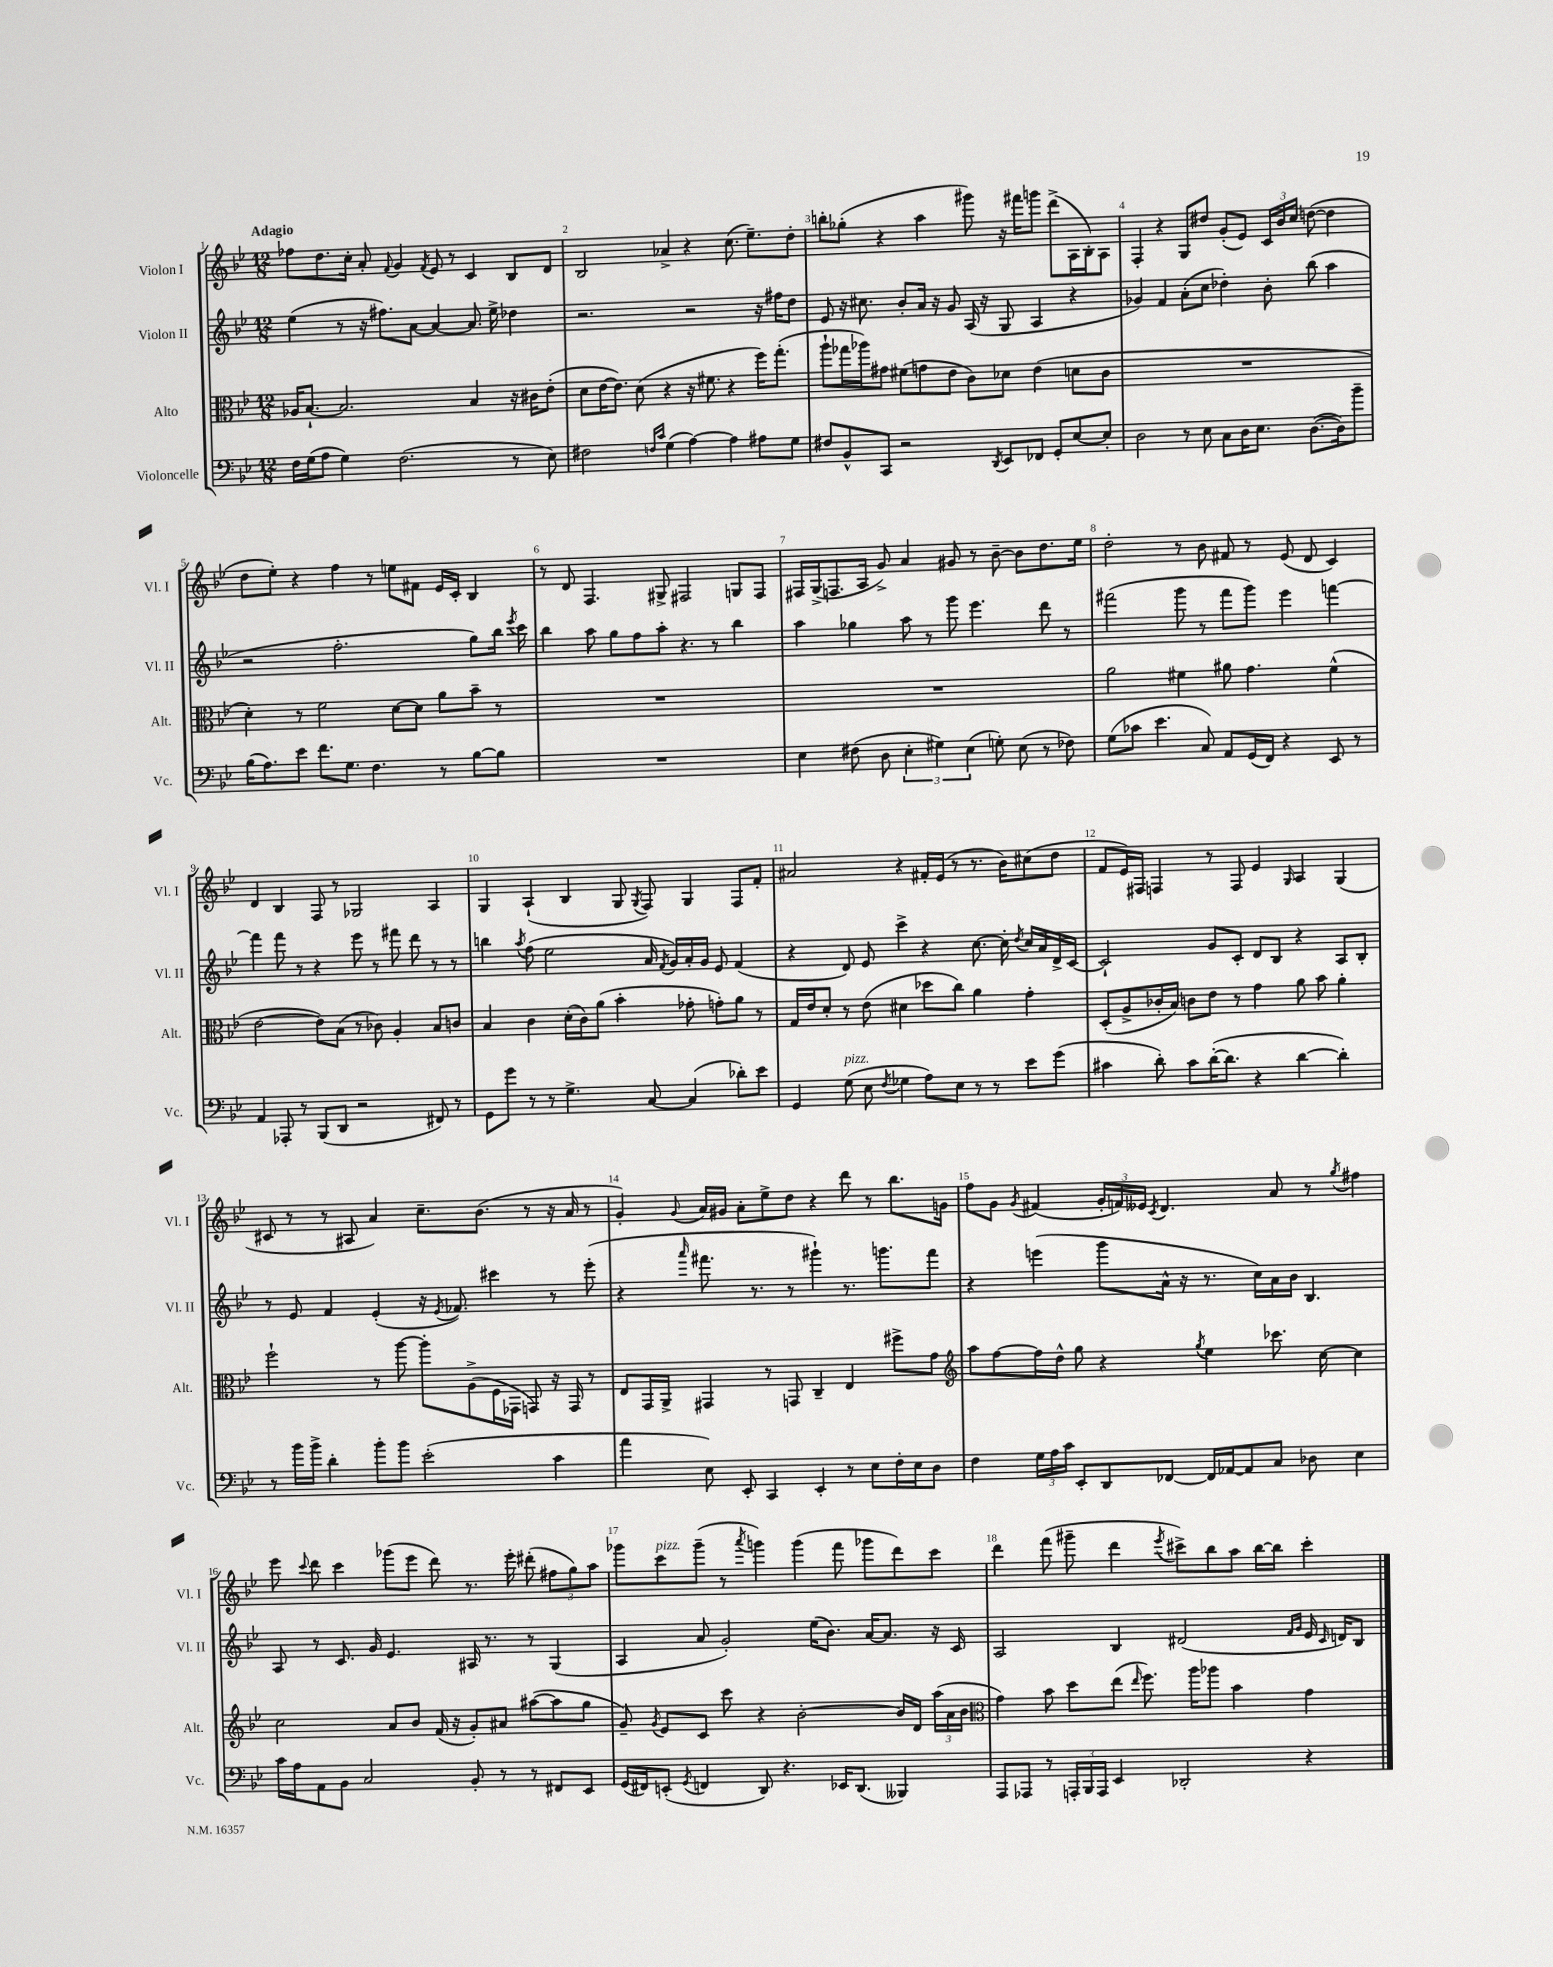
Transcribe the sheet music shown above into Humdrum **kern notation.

**kern	**kern	**kern	**kern
*part4	*part3	*part2	*part1
*staff4	*staff3	*staff2	*staff1
*I"Violoncelle	*I"Alto	*I"Violon II	*I"Violon I
*I'Vc.	*I'Alt.	*I'Vl. II	*I'Vl. I
*clefF4	*clefC3	*clefG2	*clefG2
*k[b-e-]	*k[b-e-]	*k[b-e-]	*k[b-e-]
*M12/8	*M12/8	*M12/8	*M12/8
=1	=1	=1	=1
!	!	!	!LO:TX:a:B:t=Adagio
16F\LL	16A-X/KL	(4ee-\	8ff-X\L
(16G\J	[8.B-`/J	.	.
8A\J	.	.	8.dd\
4G\)	2.B-/]	8r	.
.	.	.	16cc'\Jk
.	.	16r	8a'/
.	.	8.ff#X\L)	.
.	.	.	8qqf/
(2.F\	.	.	4g/
.	.	[8a\J	.
.	.	.	8qf/
.	.	4a/_	8e-/
.	.	.	8r
.	4B-/	8.a/]	4c/
.	.	16ee-^\	.
8r	16r	4dd-X\	8B-/L
.	16c#X\KL	.	.
8E-\)	(8e-'\J	.	8d/J
=2	=2	=2	=2
2F#X\	8d\L	2.r	2B-/
.	[16e-\K	.	.
.	8.e-\J])	.	.
.	(8d\	.	.
16qqFn/LL	.	.	.
16qqc/JJ	.	.	.
(4G\	4r	.	4a-X^/
[4A\)	16r	2r	4r
.	8.f#X\	.	.
4A\]	4r	.	(8.cc\
.	.	.	8.ee-~\L)
8A#X\L	16ff\KL)	16r	.
.	(8.gg'\J	16ff#X\KL	.
8G\J	.	8dd\J	8dd'\J
=3	=3	=3	=3
8F#X/L	8aa`\L	8e-/	8bbn'\L
8BB-^^/	16gg-X\L	16r	(8gg-X'\J
.	16aa-X\J)	8.cc#X\	.
8CC/J	8g#X\J	.	4r
2r	(8f#X\L	8b-'/L	.
.	8gn\	16a/Jk	4aa\
.	.	16r	.
.	8e-\J	8g/	.
.	8c\L)	(16A/	8ggg#X\)
.	.	16r	.
8qDD/	.	.	.
8EE-/L	8d-X\J	8G/	16r
.	.	.	16fff#X\KL
8FF-X/J	(4e-\	4A/	8gggn\J
8GG'/L	.	.	(8ddd^\L
[8E-/	8dn\L	4r	16A\L
.	.	.	16B-'\J)
8E-'/J]	8c\J	.	8A\J
=4	=4	=4	=4
2D\	1.r	4g-X/)	4F'/
.	.	4f/	4r
8r	.	(8a'\L	8G/L
8E-\	.	8cc\J	8dd#X/J
8C\L	.	4dd-X'\)	(8g'/L
16D\K	.	.	8e-/J)
8.E-\J	.	.	.
.	.	8b-'\	24c/LL
.	.	.	24b-/
.	.	.	24cc/JJ
([8.D\L	.	(8bb-\	([8ddn\
.	.	4aa\	4dd\]
16D\k])	.	.	.
8b-~\J	.	.	.
!!LO:LB:g=z
=5	=5	=5	=5
(16B-\KL	4d'\)	2r	8dd\L
8.A\)	.	.	.
.	.	.	8ee-'\J)
8e-\J	8r	.	4r
8.f\L	2f\	.	.
.	.	2.ff'\	4ff\
8.G\J	.	.	.
4.F\	.	.	8r
.	[8d\L	.	8een\L
.	8d\J]	.	8f#X\J
8r	8a\L	.	16e-/LL
.	.	.	16c'/JJ
[8B-\L	8b-~\J	8gg\L)	4B-/
8B-\J]	8r	16bb-\Jk	.
.	.	8qeee-/	.
.	.	16ccc\	.
=6	=6	=6	=6
1.r	1.r	4bb-\	8r
.	.	.	8d/
.	.	8aa\	4.F/
.	.	8gg\L	.
.	.	8ff\	.
.	.	8aa'\J	8G#X^/
.	.	4.r	2F#X/
.	.	8r	.
.	.	4bb-\	8Gn/L
.	.	.	8F#/J
=7	=7	=7	=7
4E-\	1.r	4aa\	16F#X/LL
.	.	.	(16G^/J
.	.	.	8.Fn/
(8F#X\	.	4gg-X\	.
.	.	.	16A/Jk
8D\	.	.	8g^/)
6E-'\	.	8aa\	4a/
.	.	8r	.
6G#X\)	.	.	.
.	.	8ggg\	8g#X/
(6E-\	.	.	.
.	.	4.eee-\	8r
8Gn'\)	.	.	[8b-~\
(8E-\	.	.	8b-\L]
8r	.	8ddd\	8.dd\
8F-X\)	.	8r	.
.	.	.	16ee-\Jk
=8	=8	=8	=8
(8G\L	2a\	(2fff#X\	2dd'\
8c-X\J	.	.	.
4.e-\	.	.	.
.	4f#X\	8ggg\	8r
8C/)	.	8r	8b-\
8AA/L	8a#X\	8fff#\L	8f#X/
(16GG/L	4.g\	8ggg\J)	8r
16FF/JJ)	.	.	.
4r	.	4eee-\	(8e-/
.	.	.	8d/
8EE-/	(4f#^^\	[4fffn\	4c/)
8r	.	.	.
!!LO:LB:g=z
=9	=9	=9	=9
4AA/	[2e-\	4fff\]	4d/
8AAA-X'/	.	8fff\	4B-/
8r	.	8r	.
(8BBB-/L	8e-\L])	4r	8F/
8DD/J	(8B-\J	.	8r
2r	8r	8eee-\	2G-X/
.	8c-X\)	8r	.
.	4A'/	8fff#X\	.
.	.	8ddd\	.
8FF#X/)	8B-/L	8r	4A/
8r	8cn/J	8r	.
=10	=10	=10	=10
8GG\L	4B-/	4bbn\	4G/
8g\J	.	.	.
.	.	8qaa/	.
8r	4c\	(8ff\	(4A`/
8r	.	2ee-\	.
4.G^\	(16d'\LL	.	4B-/
.	16c\J)	.	.
.	(8a\J	.	.
.	4b-'\	.	8G/
.	.	.	8qG/
[8C/	.	16a/	8F/)
.	.	8qf/	.
.	.	16g/LL)	.
(4C/]	8g-X'\	16a'/	4G/
.	.	16g/JJ	.
.	8gn'\L)	8e-/	.
8d-X'\L)	8a\J	(4f/	8F/L
8e-\J	8r	.	8f'/J
=11	=11	=11	=11
4GG/	16G/LL	4r	2a#X/
.	16e-/J	.	.
.	8d'/J	.	.
!LO:TX:a:i:t=pizz.	!	!	!
(8G\	8r	8d/)	.
8E-\	(8e-\	8e-/	.
8qF/	.	.	.
4G-X\	4d#X\	4ccc^\	4r
8A\L)	8dd-X\L	4r	16f#X'/LL
.	.	.	(16e-/JJ
8E-\J	8cc\J)	.	8r
8r	4a\	[8.cc\	8.r
8r	.	.	.
.	.	16cc'\]	16b-\KL)
.	.	8qdd/	.
8e-\L	4g'\	16cc/LL	(8cc#X\
.	.	16a/	.
(8g\J	.	16d^/	8dd\J
.	.	[16c/JJ	.
=12	=12	=12	=12
4c#X\	(8D'/L	2c`/]	8f/L
.	8A^/	.	16e-/L)
.	.	.	16F#X/JJ
8d'\)	16c-X'/L	.	4Fn/
.	16B-/JJ)	.	.
8c#\L	8cn\L	.	.
([16d'\K	8e-\J	8g/L	8r
8.d\J]	.	.	.
.	8r	8c'/J	8F/
4r	4g\	8d/L	4e-/
.	.	8B-/J	.
.	.	.	16qqG/
[4d\	8a\	4r	4A/
.	8b-\	.	.
4d'\])	4a'\	8A/L	(4G/
.	.	8B-'/J	.
!!LO:LB:g=z
=13	=13	=13	=13
8r	2ff`\	8r	8c#X/
16b-\LL	.	8e-/	8r
16b-^\JJ	.	.	.
4d'\	.	4f/	8r
.	.	.	8A#X/
8b-'\L	8r	(4e-'/	4a/)
8b-\J	[8aa\	.	.
(2e-'\	8aa'\L]	16r	8.cc~\L
.	.	8qe-/	.
.	.	8.f-X/)	.
.	(8A^\	.	.
.	.	.	(8.b-\J
.	16F\L	4ccc#X\	.
.	16GG-X\JJ	.	.
.	8GGn/)	.	8r
4c\	16r	8r	16r
.	16GG/	.	16a/
.	8r	(8eee-'\	8r
=14	=14	=14	=14
4a\	8E-/L	4r	4g'/)
.	16GG/L	.	.
.	16AA^/JJ	.	.
.	.	16qqaaa/	8qqg/
8E-\)	4GG#X/	8.fff#X\	16a/LL
.	.	.	16g#X/JJ
8EE-'/	.	.	8a'\L
.	.	8.r	.
4CC/	8r	.	8ee-^\
.	8GGn/	8r	8dd\J
4EE-'/	4C~/	4ggg#X`\)	4r
8r	4E-/	8.r	8ddd\
8E-\L	.	.	8r
.	.	8.gggn\L	.
16F'\L	8ff#X^\L	.	8.bb-\L
16E-\J	.	.	.
8D\J	8g\J	8fff#\J	.
.	.	.	16gn\Jk
=15	=15	=15	=15
*	*clefG2	*	*
4F\	8aa\L	4r	8ff\L
.	[8ff\	.	8g\J
.	.	.	8qg/
24G\LL	16ff\L]	(4eeen\	(4f#X/
24A\	.	.	.
.	16dd^^\JJ	.	.
24c\JJ	.	.	.
8EE-'/L	8gg\	.	.
8DD/	4r	8ggg\L	24g'/LL
.	.	.	24fn/)
.	.	.	24e--X/JJ
.	.	.	8qc/
[8FF-X/J	.	16a^^\Jk	4.d/
.	.	16r	.
.	8qgg/	.	.
16FF-/LL]	4ee-\	8.r	.
[16AA-X/J	.	.	.
8AA-/]	.	.	.
.	.	16cc\LL)	.
8C/J	8.ccc-X\	16a\	8a/
.	.	16b-\JJ	.
8D-X\	.	4.B-/	8r
.	[16cc\	.	.
.	.	.	8qgg/
4E-\	4cc\]	.	4ff#X\
!!LO:LB:g=z
=16	=16	=16	=16
16c\LL	2cc\	8A/	8eee-\
16A\J	.	.	.
.	.	.	8qqccc/
8AA\	.	8r	8ddd\
8BB-\J	.	8.c/	4ccc\
2C/	.	.	.
.	.	16g/	.
.	8a/L	4.e-/	(8ggg-X\L
.	8b-/J	.	8eee-\J
.	(16f/	.	8ddd\)
.	16r	.	.
8BB-'/	8g'/L)	16A#X/	8.r
.	.	8.r	.
8r	8a#X/J	.	.
.	.	.	16eee-'\
8r	([8aa#X\L	8r	(8ddd#X'\
8FF#X/L	8aa#\]	(4G/	12ff#X\L
.	.	.	12gg\)
8EE-/J	8gg\J	.	.
.	.	.	12aa\J
=17	=17	=17	=17
(16GG/LL	8g~/)	4A/	8ggg-X\L
16FF#X/J)	.	.	.
.	8qg/	.	.
!	!	!	!LO:TX:a:i:t=pizz.
(8EEn'/J	8e-/L	.	8ccc\
8qGG/	.	.	.
4FFn/	8c/J	8a/	(8ggg-~\J
.	8ccc\	2g'/)	8r
.	.	.	8qaaa/
8DD/)	4r	.	4gggn\)
4.r	.	.	.
.	[2b-'\	.	(4ggg\
.	.	(16ee-\KL	.
.	.	8.b-\J)	.
16EE-X/KL	.	.	8fff\
(8.DD/J	.	.	.
.	.	[16a/KL	8ggg-X\L
.	.	8.a/J]	.
4BBB--X/)	16b-/LL]	.	8ddd\)
.	16d/JJ	.	.
.	(24aa\LL	16r	8ccc\J
.	24a\	.	.
.	.	16c/	.
.	24b-\JJ	.	.
=18	=18	=18	=18
*	*clefC3	*	*
8AAA/L	4g\)	2A/	4ddd\
8AAA-X/J	.	.	.
8r	8b-\	.	(8fff\
24AAAn'/LL	8dd\L	.	8ggg#X~\
24BBB-/	.	.	.
24AAA/JJ	.	.	.
4EE-/	(8ee-\J	4B-/	4ddd\
.	16qqee-/	.	.
.	8.ff\)	.	.
.	.	.	8qeee-/
2DD-X'/	.	(2d#X/	8ccc#X^\L)
.	16aa\KL	.	.
.	8aa-X\J	.	8bb-\
.	4b-\	.	8aa\J
.	.	.	[16bb-\LL
.	.	.	16bb-\JJ]
.	.	16qqf/LL	.
.	.	16qqg/JJ	.
4r	4g\	16e-/	4ccc#'\
.	.	16qqc/	.
.	.	16dn/KL)	.
.	.	8B-/J	.
==	==	==	==
*-	*-	*-	*-
